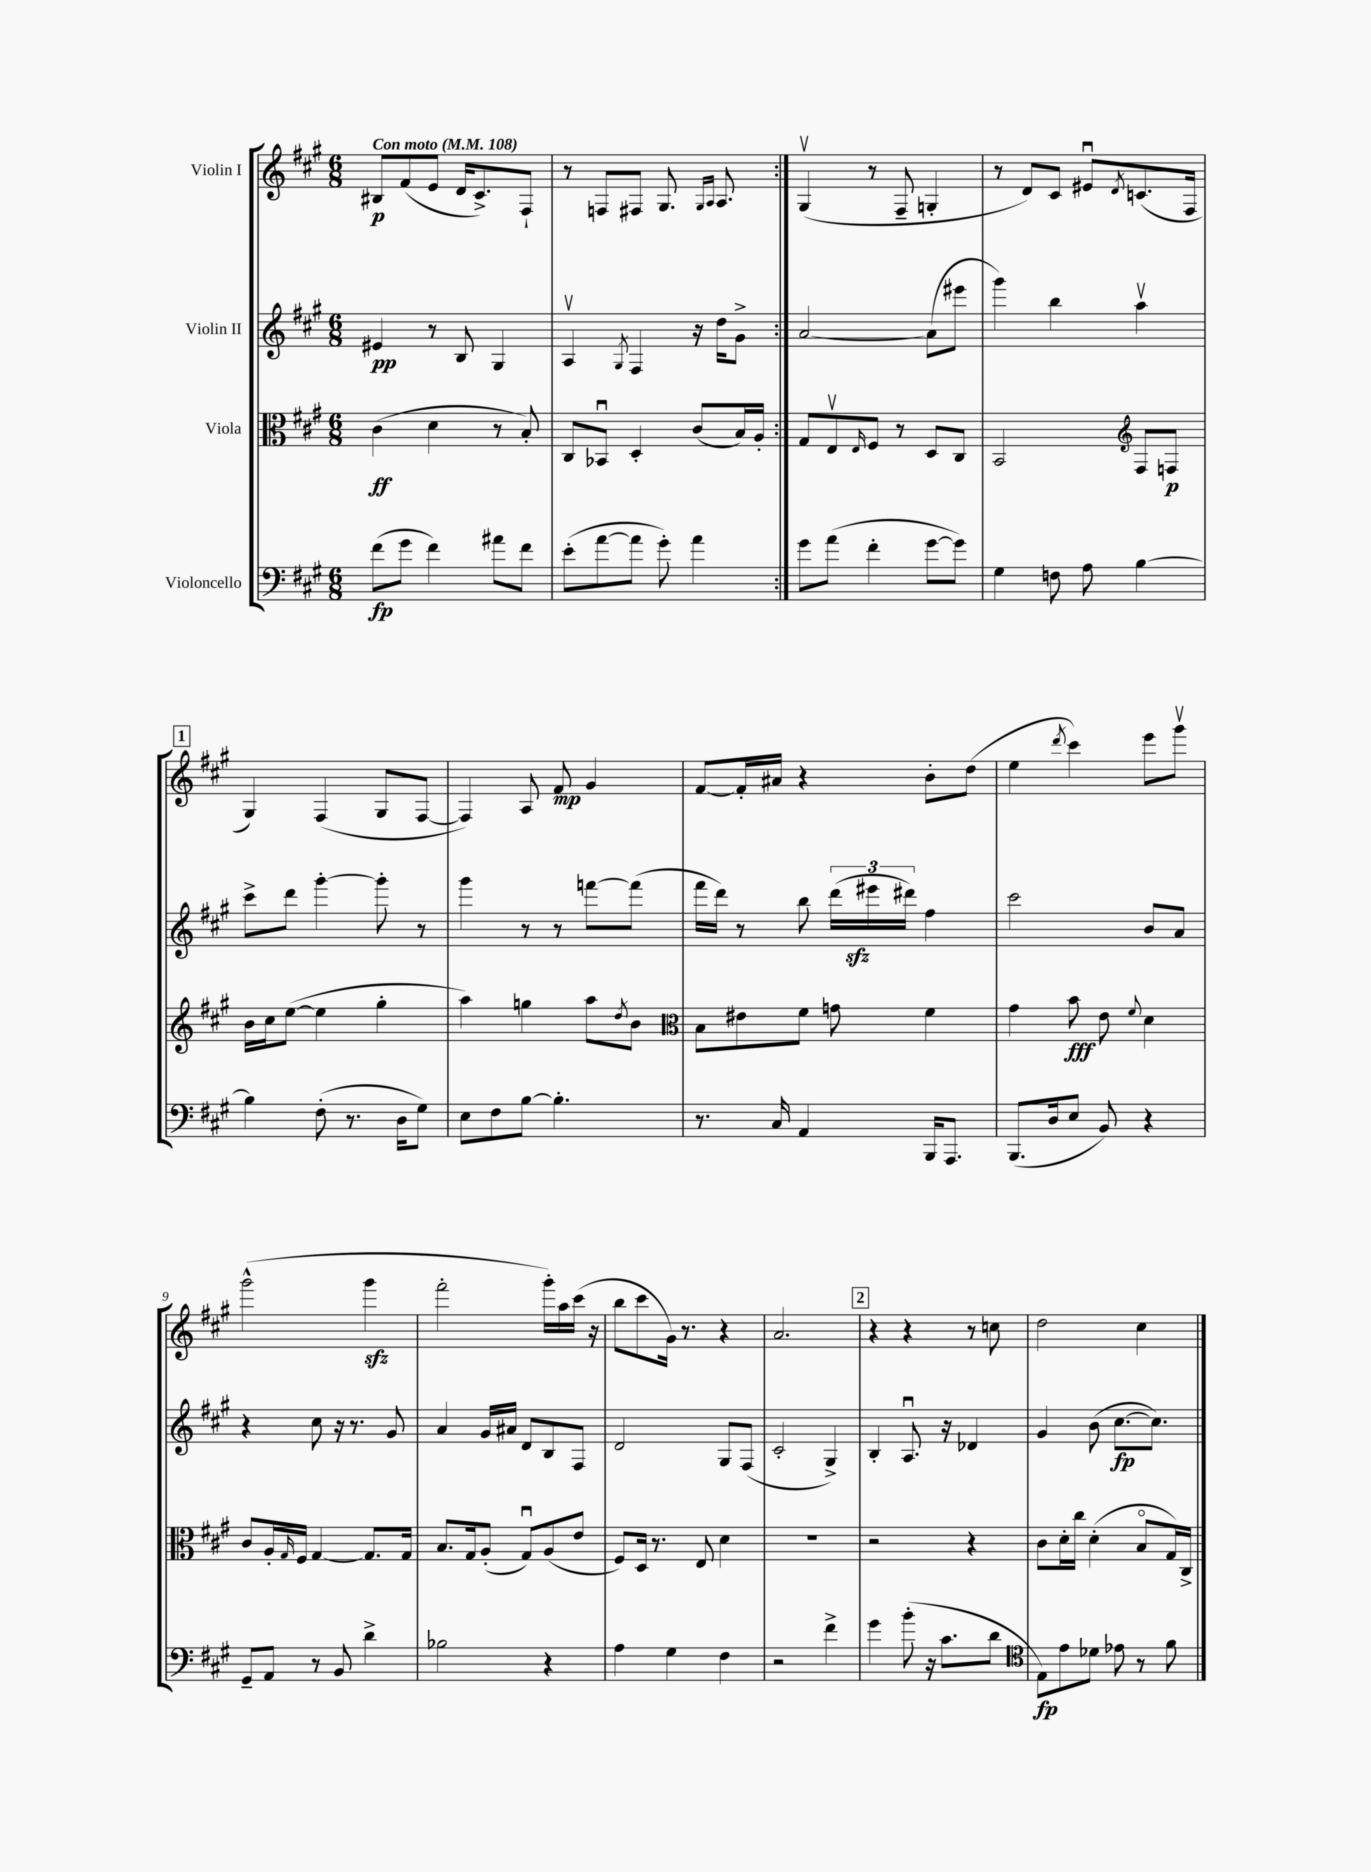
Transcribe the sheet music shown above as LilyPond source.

<<
\new StaffGroup <<
\new Staff = "s0" \with { instrumentName = "Violin I" } {
    \clef treble \key a \major \numericTimeSignature \time 6/8 \tempo "Con moto" 4 = 108
    \repeat volta 2 { bis8\p fis'8( e'8 d'16 cis'8.->) fis8-! |
    r8 f8 fis8 gis8. \grace { gis16 a16 } a8. | }
    gis4\upbow( r8 fis8-- g4-. |
    r8 d'8) cis'8 eis'8\downbow \acciaccatura { d'8 } c'8.( fis16 |
    \mark \markup { \box "1" } gis4) fis4( gis8 fis8~ |
    fis4) a8 fis'8\mp gis'4 |
    fis'8~ fis'16-. ais'16 r4 b'8-. d''8( |
    e''4 \acciaccatura { d'''8 } cis'''4) e'''8 gis'''8\upbow |
    gis'''2-^( gis'''4\sfz |
    fis'''2-. gis'''16-.) a''16 cis'''16( r16 |
    b''8 cis'''8 gis'16) r8. r4 |
    a'2. |
    \mark \markup { \box "2" } r4 r4 r8 c''8 |
    d''2 cis''4 \bar "|." |
}
\new Staff = "s1" \with { instrumentName = "Violin II" } {
    \clef treble \key a \major \numericTimeSignature \time 6/8
    \repeat volta 2 { eis'4\pp r8 b8 gis4 |
    a4\upbow \acciaccatura { gis8 } fis4 r16 d''16 gis'8-> | }
    a'2~ a'8( eis'''8 |
    gis'''4) b''4 a''4\upbow |
    \mark \markup { \box "1" } cis'''8-> d'''8 gis'''4~-. gis'''8-. r8 |
    gis'''4 r8 r8 f'''8~ f'''8( |
    fis'''16 d'''16) r8 b''8 \tuplet 3/2 { d'''16( eis'''16\sfz dis'''16) } fis''4 |
    cis'''2 b'8 a'8 |
    r4 cis''8 r16 r8. gis'8 |
    a'4 gis'16 ais'16 d'8 b8 fis8 |
    d'2 gis8 fis8( |
    cis'2-. gis4->) |
    \mark \markup { \box "2" } b4-. a8.\downbow r16 des'4 |
    gis'4 b'8( cis''8.~\fp cis''8.) \bar "|." |
}
\new Staff = "s2" \with { instrumentName = "Viola" } {
    \clef alto \key a \major \numericTimeSignature \time 6/8
    \repeat volta 2 { cis'4\ff( d'4 r8 b8-.) |
    cis8 bes,8\downbow d4-. cis'8( b16) a16-. | }
    gis8 e8\upbow \grace { e16 } fis8 r8 d8 cis8 |
    b,2 \clef treble fis8 f8\p |
    \mark \markup { \box "1" } b'16 cis''16 e''8~( e''4 gis''4-. |
    a''4) g''4 a''8 \acciaccatura { d''8 } b'8 |
    \clef alto b8 eis'8 fis'8 g'8 fis'4 |
    gis'4 b'8\fff e'8 \appoggiatura { fis'8 } d'4 |
    cis'8 a16-. \grace { gis16 } fis16 gis4~ gis8. gis16 |
    b8. gis16 a8-.( gis8\downbow) a8( e'8 |
    fis8) d16 r8. e8 d'4 |
    R2. |
    \mark \markup { \box "2" } r2 r4 |
    cis'8 d'16-. cis''16 d'4-.( b8\flageolet gis16) cis16-> \bar "|." |
}
\new Staff = "s3" \with { instrumentName = "Violoncello" } {
    \clef bass \key a \major \numericTimeSignature \time 6/8
    \repeat volta 2 { fis'8\fp( gis'8 fis'4) ais'8 fis'8 |
    e'8-.( a'8~ a'8 gis'8-.) a'4 | }
    gis'8 a'8( fis'4-. gis'8~ gis'8) |
    gis4 f8 a8 b4~ |
    \mark \markup { \box "1" } b4 fis8-.( r8. d16 gis8) |
    e8 fis8 b8~ b4.-. |
    r8. cis16 a,4 b,,16 a,,8. |
    b,,8.( d16 e8 b,8) r4 |
    gis,8-- a,8 r8 b,8 d'4-> |
    bes2 r4 |
    a4 gis4 fis4 |
    r2 fis'4-> |
    \mark \markup { \box "2" } gis'4 b'8-.( r16 cis'8. d'8 |
    \clef tenor e8\fp) e'8 des'8 ees'8 r8 fis'8 \bar "|." |
}
>>
>>
